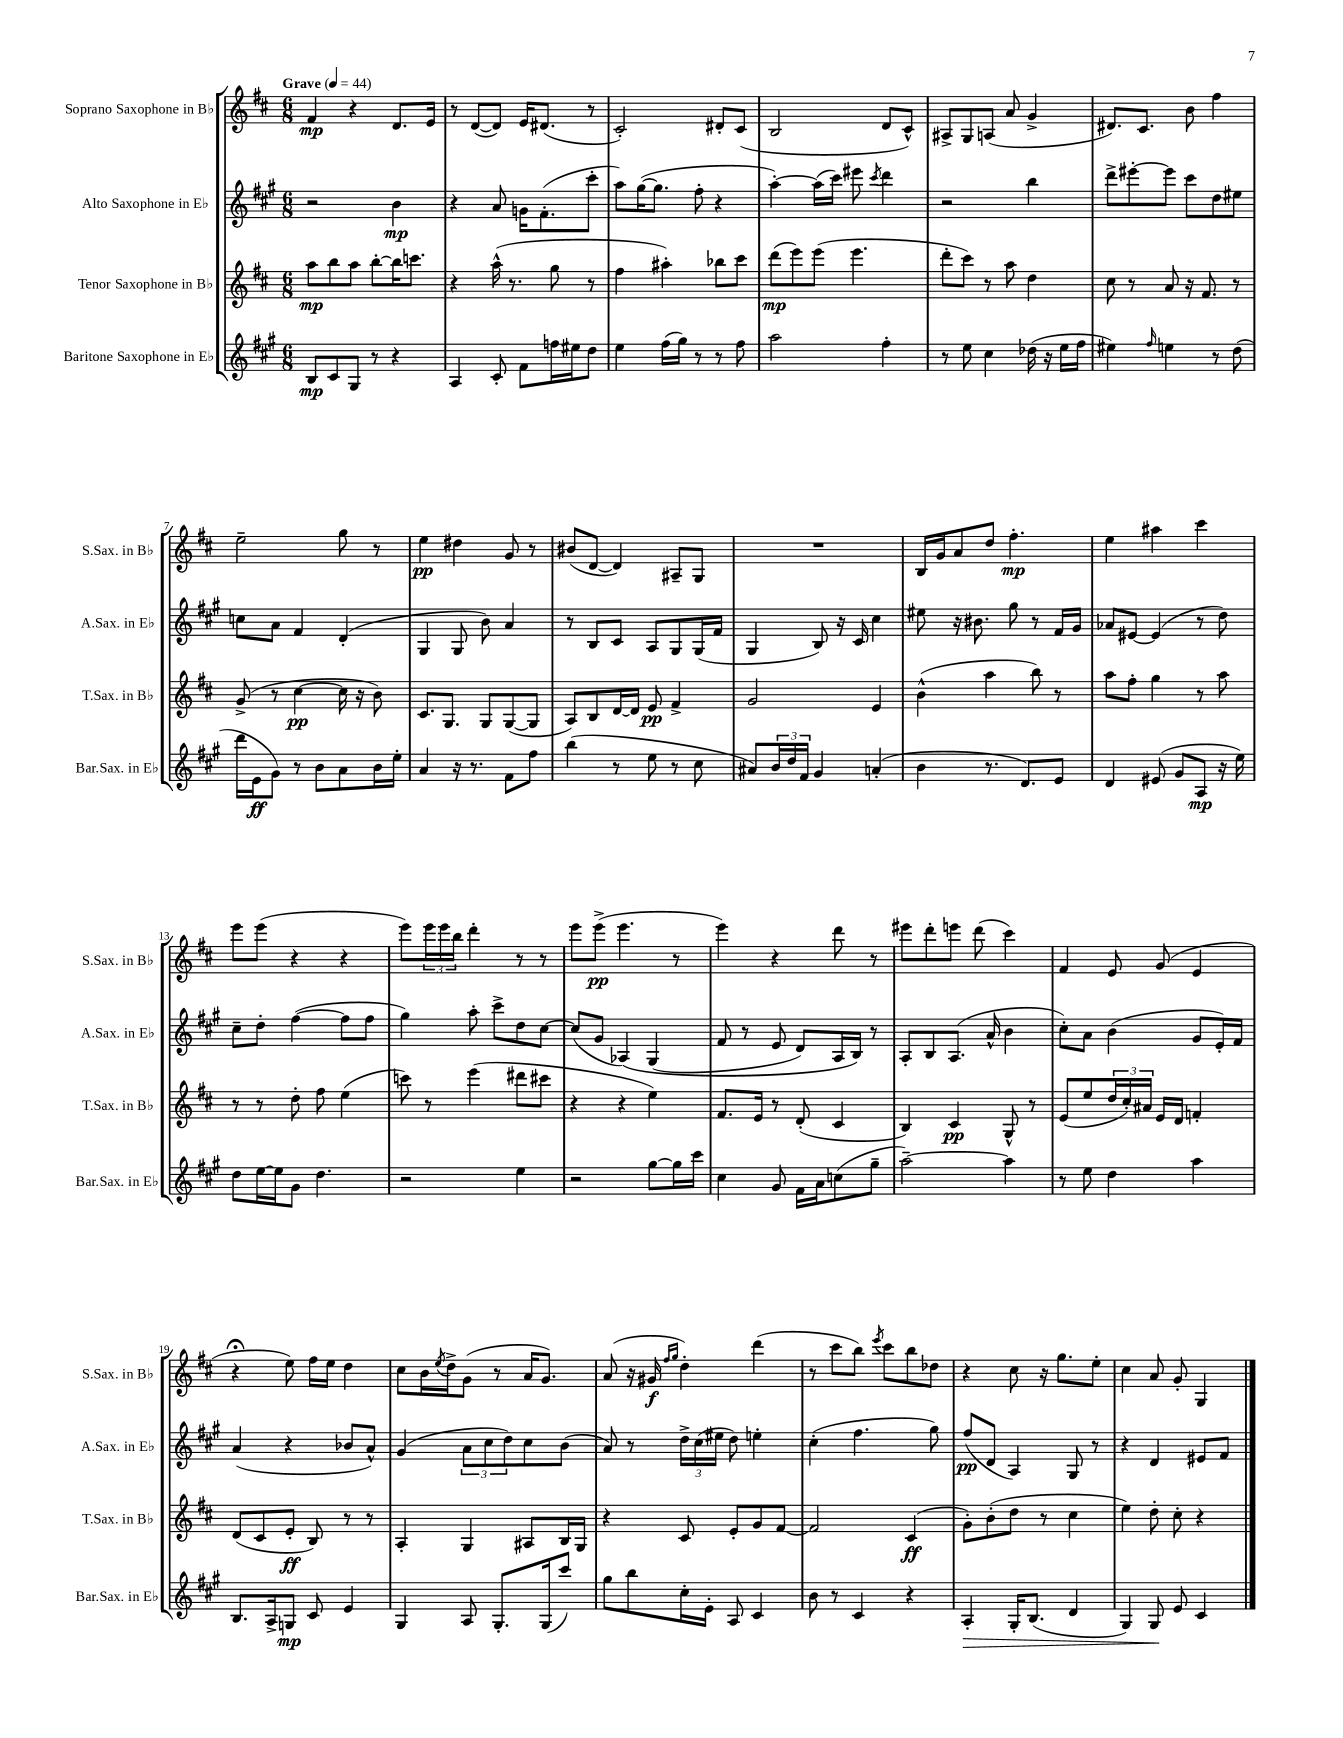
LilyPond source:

<<
\new StaffGroup <<
\new Staff = "s0" \with { instrumentName = "Soprano Saxophone in Bb" shortInstrumentName = "S.Sax. in Bb" } {
    \clef treble \key d \major \numericTimeSignature \time 6/8 \tempo "Grave" 4 = 44
    fis'4\mp r4 d'8. e'16 |
    r8 d'8~( d'8) e'16 dis'8.( r8 |
    cis'2-.) dis'8-. cis'8( |
    b2 d'8 cis'8-^) |
    ais8-> g8 a8( a'8 g'4-> |
    dis'8.) cis'8. b'8 fis''4 |
    e''2-- g''8 r8 |
    e''4\pp dis''4 g'8 r8 |
    bis'8( d'8~ d'4) ais8-- g8 |
    R2. |
    b16 g'16 a'8 d''8 fis''4.-.\mp |
    e''4 ais''4 cis'''4 |
    e'''8 e'''8( r4 r4 |
    e'''8) \tuplet 3/2 { e'''16 e'''16 b''16 } d'''4-. r8 r8 |
    e'''8 e'''8->\pp( e'''4. r8 |
    e'''4) r4 d'''8 r8 |
    eis'''8 d'''8-. e'''8 d'''8( cis'''4) |
    fis'4 e'8 g'8( e'4 |
    r4\fermata e''8) fis''16 e''16 d''4 |
    cis''8 b'16 \acciaccatura { e''8 } d''16-> g'8( r8 a'16 g'8.) |
    a'8( r16 gis'16\f \grace { fis''16 g''16 } d''4-.) d'''4( |
    r8 cis'''8 b''8) \acciaccatura { e'''8 } cis'''8 b''8 des''8 |
    r4 cis''8 r16 g''8. e''8-. |
    cis''4 a'8 g'8-. g4 \bar "|." |
}
\new Staff = "s1" \with { instrumentName = "Alto Saxophone in Eb" shortInstrumentName = "A.Sax. in Eb" } {
    \clef treble \key a \major \numericTimeSignature \time 6/8
    r2 b'4\mp |
    r4 a'8 g'16 fis'8.-.( cis'''8-. |
    a''8) gis''16~( gis''8. fis''8-. r4 |
    a''4~-.) a''16( cis'''16) eis'''8 \acciaccatura { cis'''8 } d'''4 |
    r2 b''4 |
    d'''8-> eis'''8~-. eis'''8 cis'''8 d''8 eis''8 |
    c''8 a'8 fis'4 d'4-.( |
    gis4 gis8 b'8) a'4 |
    r8 b8 cis'8 a8 gis8 gis16( fis'16 |
    gis4 b8) r16 cis'16 cis''4 |
    eis''8 r16 bis'8. gis''8 r8 fis'16 gis'16 |
    aes'8 eis'8~ eis'4( r8 d''8) |
    cis''8-- d''8-. fis''4~( fis''8 fis''8 |
    gis''4) a''8-. cis'''8-> d''8 cis''8~ |
    cis''8( gis'8 aes4)\( gis4( |
    fis'8 r8 e'8 d'8) a16 b16\) r8 |
    a8-. b8 a8.( a'16-^ b'4 |
    cis''8-.) a'8 b'4( gis'8 e'16-.) fis'16 |
    a'4( r4 bes'8 a'8-^) |
    gis'4( \tuplet 3/2 { a'8 cis''8 d''8) } cis''8 b'8( |
    a'8) r8 \tuplet 3/2 { d''16-> cis''16( eis''16 } d''8) e''4-. |
    cis''4-.( fis''4. gis''8) |
    fis''8\pp( d'8 a4) gis8 r8 |
    r4 d'4 eis'8 fis'8 \bar "|." |
}
\new Staff = "s2" \with { instrumentName = "Tenor Saxophone in Bb" shortInstrumentName = "T.Sax. in Bb" } {
    \clef treble \key d \major \numericTimeSignature \time 6/8
    a''8\mp b''8 a''8 b''8~-. b''16 c'''8. |
    r4 a''16-^( r8. g''8 r8 |
    fis''4 ais''4-.) bes''8 cis'''8 |
    d'''8\mp( e'''8) e'''8( e'''4. |
    d'''8-. cis'''8) r8 a''8 d''4 |
    cis''8 r8 a'8 r16 fis'8. r8 |
    g'8->( r8 cis''4~\pp cis''16 r16 b'8) |
    cis'8. g8. g8 g8~( g8 |
    a8) b8 d'16~ d'16 e'8\pp fis'4-> |
    g'2 e'4 |
    b'4-^( a''4 b''8) r8 |
    a''8 fis''8-. g''4 r8 a''8 |
    r8 r8 d''8-. fis''8 e''4( |
    c'''8) r8 e'''4( dis'''8 cis'''8 |
    r4 r4 e''4) |
    fis'8. e'16 r8 d'8-.( cis'4 |
    b4) cis'4\pp g8-^ r8 |
    e'8( e''8 \tuplet 3/2 { d''16 cis''16-.) ais'16 } e'16 d'16 f'4-. |
    d'8( cis'8 e'8-.\ff b8) r8 r8 |
    a4-. g4 ais8 b16 g16 |
    r4 cis'8 e'8-. g'8 fis'8~ |
    fis'2 cis'4\ff( |
    g'8-.) b'8-.( d''8 r8 cis''4 |
    e''4) d''8-. cis''8-. r4 \bar "|." |
}
\new Staff = "s3" \with { instrumentName = "Baritone Saxophone in Eb" shortInstrumentName = "Bar.Sax. in Eb" } {
    \clef treble \key a \major \numericTimeSignature \time 6/8
    b8\mp cis'8 gis8 r8 r4 |
    a4 cis'8-. fis'8 f''16 eis''16 d''8 |
    e''4 fis''16( gis''16) r8 r8 fis''8 |
    a''2 fis''4-. |
    r8 e''8 cis''4 des''16( r16 e''16 fis''16 |
    eis''4) \grace { fis''16 } e''4 r8 d''8( |
    d'''16 e'16\ff gis'8) r8 b'8 a'8 b'16 e''16-. |
    a'4 r16 r8. fis'8 fis''8 |
    b''4( r8 e''8 r8 cis''8 |
    ais'8) \tuplet 3/2 { b'16 d''16 fis'16 } gis'4 a'4-.( |
    b'4 r8. d'8.) e'8 |
    d'4 eis'8( gis'8 a8\mp r16 e''16) |
    d''8 e''16~ e''16 gis'8 d''4. |
    r2 e''4 |
    r2 gis''8~ gis''16 cis'''16 |
    cis''4 gis'8 fis'16 a'16 c''8( gis''8-- |
    a''2~--) a''4 |
    r8 e''8 d''4 a''4 |
    b8. a16-> g8\mp cis'8 e'4 |
    gis4 a8 gis8.-. gis16( cis'''8) |
    gis''8 b''8 cis''16-. e'16-. a8 cis'4 |
    b'8 r8 cis'4 r4 |
    a4-.\> gis16-. b8.( d'4 |
    gis4) gis8\! e'8 cis'4 \bar "|." |
}
>>
>>
